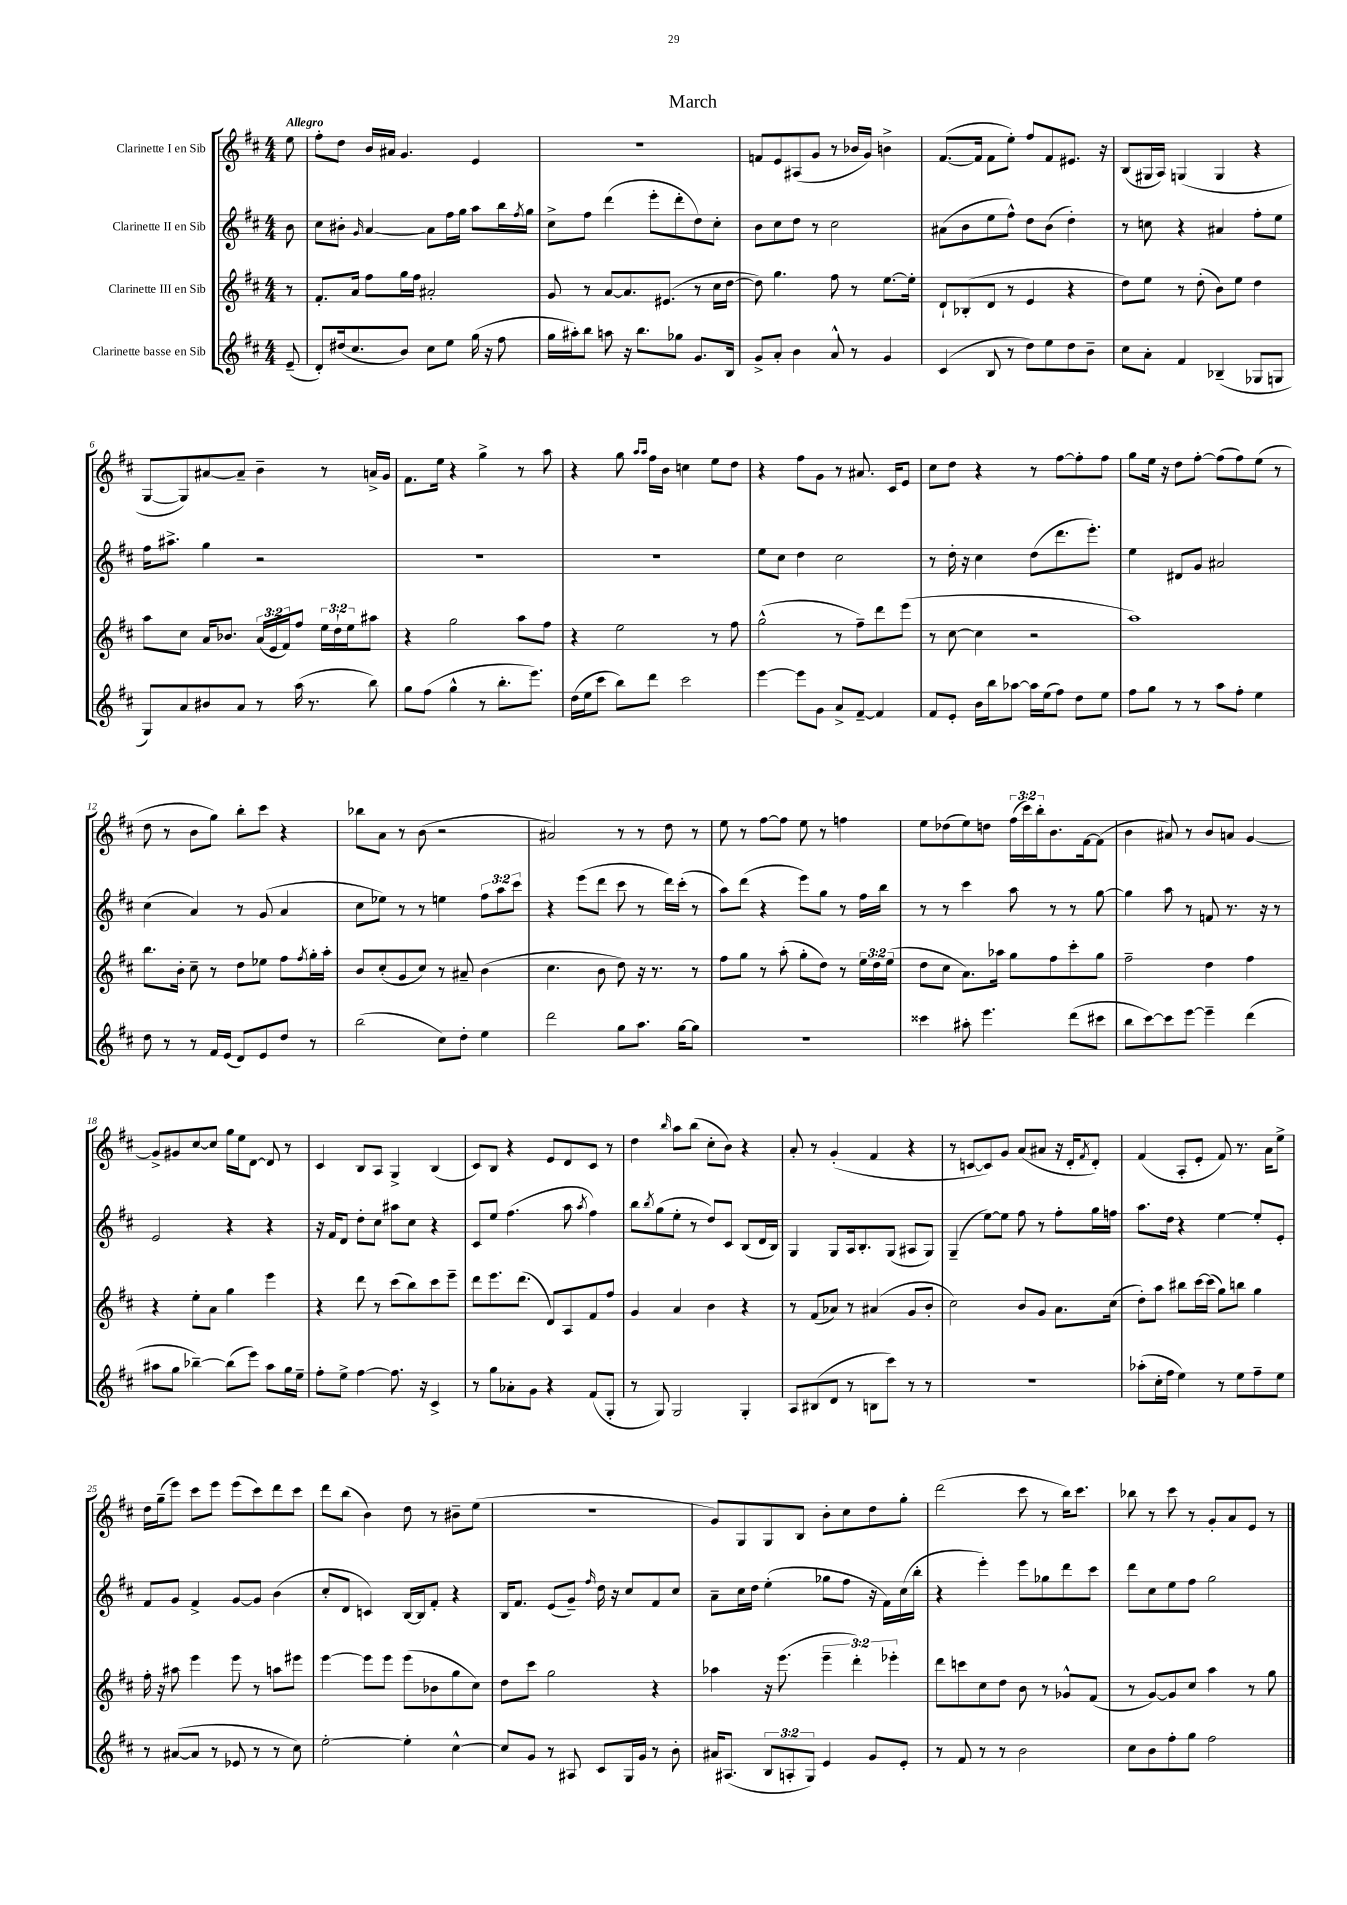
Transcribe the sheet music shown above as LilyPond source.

\header { title = "March" }
<<
\new StaffGroup <<
\new Staff = "s0" \with { instrumentName = "Clarinette I en Sib" } {
    \clef treble \key d \major \numericTimeSignature \time 4/4 \override Staff.TupletNumber.text = #tuplet-number::calc-fraction-text \partial 8 \tempo "Allegro"
    e''8 |
    fis''8-. d''8 b'16 ais'16 g'4. e'4 |
    r1 |
    f'8 e'8 ais8( g'8 r8 bes'16 g'16) b'4-> |
    fis'8.~( fis'16 fis'8 e''8-.) fis''8 fis'8 eis'8. r16 |
    b8( gis16 a16) g4( g4 r4 |
    g8~ g8) ais'8~ ais'8-- b'4-- r8 a'16-> g'16 |
    fis'8. e''16 r4 g''4-> r8 a''8 |
    r4 g''8 \grace { a''16 a''16 } fis''16 b'16 c''4 e''8 d''8 |
    r4 fis''8 g'8 r8 ais'8. cis'16 e'8 |
    cis''8 d''8 r4 r8 fis''8~ fis''8-. fis''8 |
    g''8 e''16 r16 d''8 fis''8~-. fis''8( fis''8) e''8( r8 |
    d''8 r8 b'8 g''8) b''8-. cis'''8 r4 |
    bes''8 a'8 r8 b'8( r2 |
    ais'2) r8 r8 d''8 r8 |
    e''8 r8 fis''8~ fis''8 e''8 r8 f''4 |
    e''8 des''8( e''8) d''8 \tuplet 3/2 { fis''16( cis'''16) b''16-. } b'8. fis'16~ fis'8( |
    b'4 ais'8) r8 b'8 a'8 g'4~ |
    g'8-> gis'8 cis''8~ cis''8 g''16 e''16 d'8~ d'8 r8 |
    cis'4 b8 a8 g4-> b4( |
    cis'8) b8 r4 e'8 d'8 cis'8 r8 |
    d''4 \grace { b''16 } a''8 b''8( cis''8-. b'8) r4 |
    a'8-. r8 g'4-.( fis'4 r4 |
    r8 c'8~ c'8) g'8 a'8( ais'8 r16 d'16-. \acciaccatura { fis'8 } d'8-.) |
    fis'4( a8-. e'8-. fis'8) r8. a'16 e''8-> |
    d''16 g''16--( e'''8) cis'''8 e'''8 e'''8( cis'''8) d'''8 cis'''8 |
    d'''8 b''8( b'4) d''8 r8 bis'8-- e''8( |
    R1 |
    g'8) g8 g8 b8 b'8-. cis''8 d''8 g''8-. |
    d'''2( cis'''8 r8 b''16) cis'''8. |
    bes''8 r8 cis'''8 r8 g'8-. a'8 e'8 r8 \bar "|." |
}
\new Staff = "s1" \with { instrumentName = "Clarinette II en Sib" } {
    \clef treble \key d \major \numericTimeSignature \time 4/4 \override Staff.TupletNumber.text = #tuplet-number::calc-fraction-text \partial 8
    b'8 |
    cis''8 bis'8-. \grace { g'16 } a'4~ a'8 fis''16 g''16 a''8 b''16 \acciaccatura { fis''8 } g''16 |
    cis''8-> fis''8 d'''4( e'''8-. d'''8-. d''8) cis''8-. |
    b'8 cis''8 d''8 r8 cis''2 |
    ais'8( b'8 e''8 fis''8-^) d''8 b'8( d''4-.) |
    r8 c''8 r4 ais'4 fis''8-. e''8 |
    fis''16 ais''8.-> g''4 r2 |
    R1 |
    R1 |
    e''8 cis''8 d''4 cis''2 |
    r8 d''16-. r16 cis''4 d''8( d'''8. e'''8.-.) |
    e''4 dis'8 g'8 ais'2 |
    cis''4( a'4) r8 g'8( a'4 |
    cis''8 ees''8) r8 r8 e''4 \tuplet 3/2 { fis''8 a''8 cis'''8 } |
    r4 e'''8( d'''8 cis'''8 r8 d'''16) cis'''16-.( r8 |
    a''8) d'''8( r4 e'''8) g''8 r8 fis''16 b''16 |
    r8 r8 cis'''4 a''8 r8 r8 g''8~ |
    g''4 a''8 r8 f'8 r8. r16 r8 |
    e'2 r4 r4 |
    r16 fis'16 d'8 d''8-. cis''8 ais''8 cis''8 r4 |
    cis'8 e''8 fis''4.( a''8 \acciaccatura { a''8 } fis''4) |
    b''8 \acciaccatura { b''8 } g''8( e''8-. r8 d''8) cis'8 b8( d'16 b16) |
    g4 g8 a16 b8.-. g8( ais8 g8) |
    g4--( e''8~) e''8 fis''8 r8 fis''8-. g''16 f''16 |
    a''8. d''16 r4 e''4~ e''8-. e'8-. |
    fis'8 g'8 fis'4-> g'8~ g'8 b'4( |
    cis''8-. d'8 c'4) b16~ b16 fis'8-. r4 |
    b16 fis'8. e'8( g'8--) \grace { fis''16 } d''16 r16 cis''8 fis'8 cis''8 |
    a'8-- cis''16 d''16 e''4-.( ges''8 fis''8 r16 fis'16) cis''16( b''16-. |
    r4 e'''4-.) e'''8 ges''8 d'''8 cis'''8 |
    d'''8 cis''8 e''8 fis''8 g''2 \bar "|." |
}
\new Staff = "s2" \with { instrumentName = "Clarinette III en Sib" } {
    \clef treble \key d \major \numericTimeSignature \time 4/4 \override Staff.TupletNumber.text = #tuplet-number::calc-fraction-text \partial 8
    r8 |
    fis'8.-. a'16 fis''8 g''16 fis''16 ais'2-. |
    g'8 r8 a'8~ a'8. eis'8.( r8 cis''16 d''16~ |
    d''8) g''4. fis''8 r8 e''8.~ e''16-. |
    d'8-! bes8-.( d'8 r8 e'4 r4 |
    d''8) e''8 r8 d''8-.( b'8) e''8 d''4 |
    a''8 cis''8 a'16 bes'8. \tuplet 3/2 { a'16( e'16 fis'16) } fis''8 \tuplet 3/2 { e''16 d''16-! e''16 } ais''8 |
    r4 g''2 a''8 fis''8 |
    r4 e''2 r8 fis''8 |
    g''2-^( r8 fis''8--) d'''8 e'''8( |
    r8 cis''8~ cis''4 r2 |
    a''1) |
    b''8. b'16-. cis''8-- r8 d''8 ees''8 fis''8 \acciaccatura { fis''8 } g''16-. a''16-. |
    b'8 cis''8-.( g'8 cis''8) r8 ais'8-- b'4( |
    cis''4. b'8 d''8) r16 r8. r8 |
    fis''8 g''8 r8 a''8-.( g''8-. d''8) r8 \tuplet 3/2 { e''16 d''16 e''16( } |
    d''8 cis''8 a'8.) aes''16 g''8 fis''8 cis'''8-. g''8 |
    fis''2-- d''4 fis''4 |
    r4 e''8-. a'8 g''4 e'''4 |
    r4 d'''8 r8 cis'''8( b''8) cis'''8 e'''8-- |
    d'''8 e'''8. d'''8.( d'8) a8 fis'8 fis''8 |
    g'4 a'4 b'4 r4 |
    r8 fis'8( aes'8) r8 ais'4( g'8 b'8-. |
    cis''2) b'8 g'8 a'8. cis''16( |
    d''8-.) a''8 bis''8 cis'''16~ cis'''16( g''8) b''8 g''4 |
    fis''16-. r16 ais''8 e'''4 e'''8 r8 a''8 eis'''8 |
    e'''4~ e'''8 e'''8 e'''8( bes'8 g''8 cis''8) |
    d''8 cis'''8 g''2 r4 |
    aes''4 r16 e'''8.( \tuplet 3/2 { e'''4-- d'''4-.) ees'''4-. } |
    d'''8 c'''8 cis''8 d''8 b'8 r8 ges'8-^ fis'8( |
    r8 g'8~) g'8 cis''8 a''4 r8 g''8 \bar "|." |
}
\new Staff = "s3" \with { instrumentName = "Clarinette basse en Sib" } {
    \clef treble \key d \major \numericTimeSignature \time 4/4 \override Staff.TupletNumber.text = #tuplet-number::calc-fraction-text \partial 8
    e'8--( |
    d'8-.) dis''16( cis''8. b'8) cis''8 e''8 g''16( r16 fis''8 |
    g''16 ais''16-.) b''8 a''8 r16 b''8. ges''8 g'8. b16 |
    g'8-> a'8-. b'4 a'8-^ r8 g'4 |
    cis'4( b8 r8 d''8) e''8 d''8 b'8-- |
    cis''8 a'8-. fis'4 bes4--( ges8 g8 |
    g8) a'8 bis'8 a'8 r8 a''16( r8. b''8) |
    g''8 fis''8( g''4-^ r8 b''8.-. e'''8.) |
    d''16( e''16 cis'''8 b''8) d'''8 cis'''2 |
    e'''4~ e'''8 g'8 a'8-> fis'8~-- fis'4 |
    fis'8 e'8-. b'16 b''16 aes''8~ aes''16 e''16( fis''8) d''8 e''8 |
    fis''8 g''8 r8 r8 a''8 fis''8-. e''4 |
    d''8 r8 r8 fis'16 e'16( d'8) e'8 d''8 r8 |
    b''2( cis''8) d''8-. e''4 |
    d'''2 g''8 a''8. g''16~ g''8 |
    R1 |
    cisis'''4 ais''8-. e'''4. d'''8( cis'''8 |
    b''8 cis'''8~) cis'''8 e'''8~ e'''4-- d'''4( |
    ais''8 g''8 bes''4~--) bes''8( e'''8) ais''8 g''16 e''16-- |
    fis''8-. e''8-> fis''4~ fis''8. r16 cis'4-> |
    r8 g''8 aes'8-. g'8 r4 fis'8( g8-. |
    r8 g8) g2 g4-. |
    a8 bis8( d'8 r8 b8 cis'''8) r8 r8 |
    R1 |
    aes''8-.( cis''16-. fis''16 e''4) r8 e''8 fis''8-- e''8 |
    r8 ais'8~( ais'8 r8 ees'8 r8 r8 cis''8) |
    e''2~-. e''4-. cis''4~-^ |
    cis''8 g'8 r8 ais8 cis'8 g16 g'16 r8 b'8-. |
    ais'16 ais8.( \tuplet 3/2 { b8 a8-. g8) } e'4 g'8 e'8-. |
    r8 fis'8 r8 r8 b'2 |
    cis''8 b'8 fis''8-. g''8 fis''2 \bar "|." |
}
>>
>>
